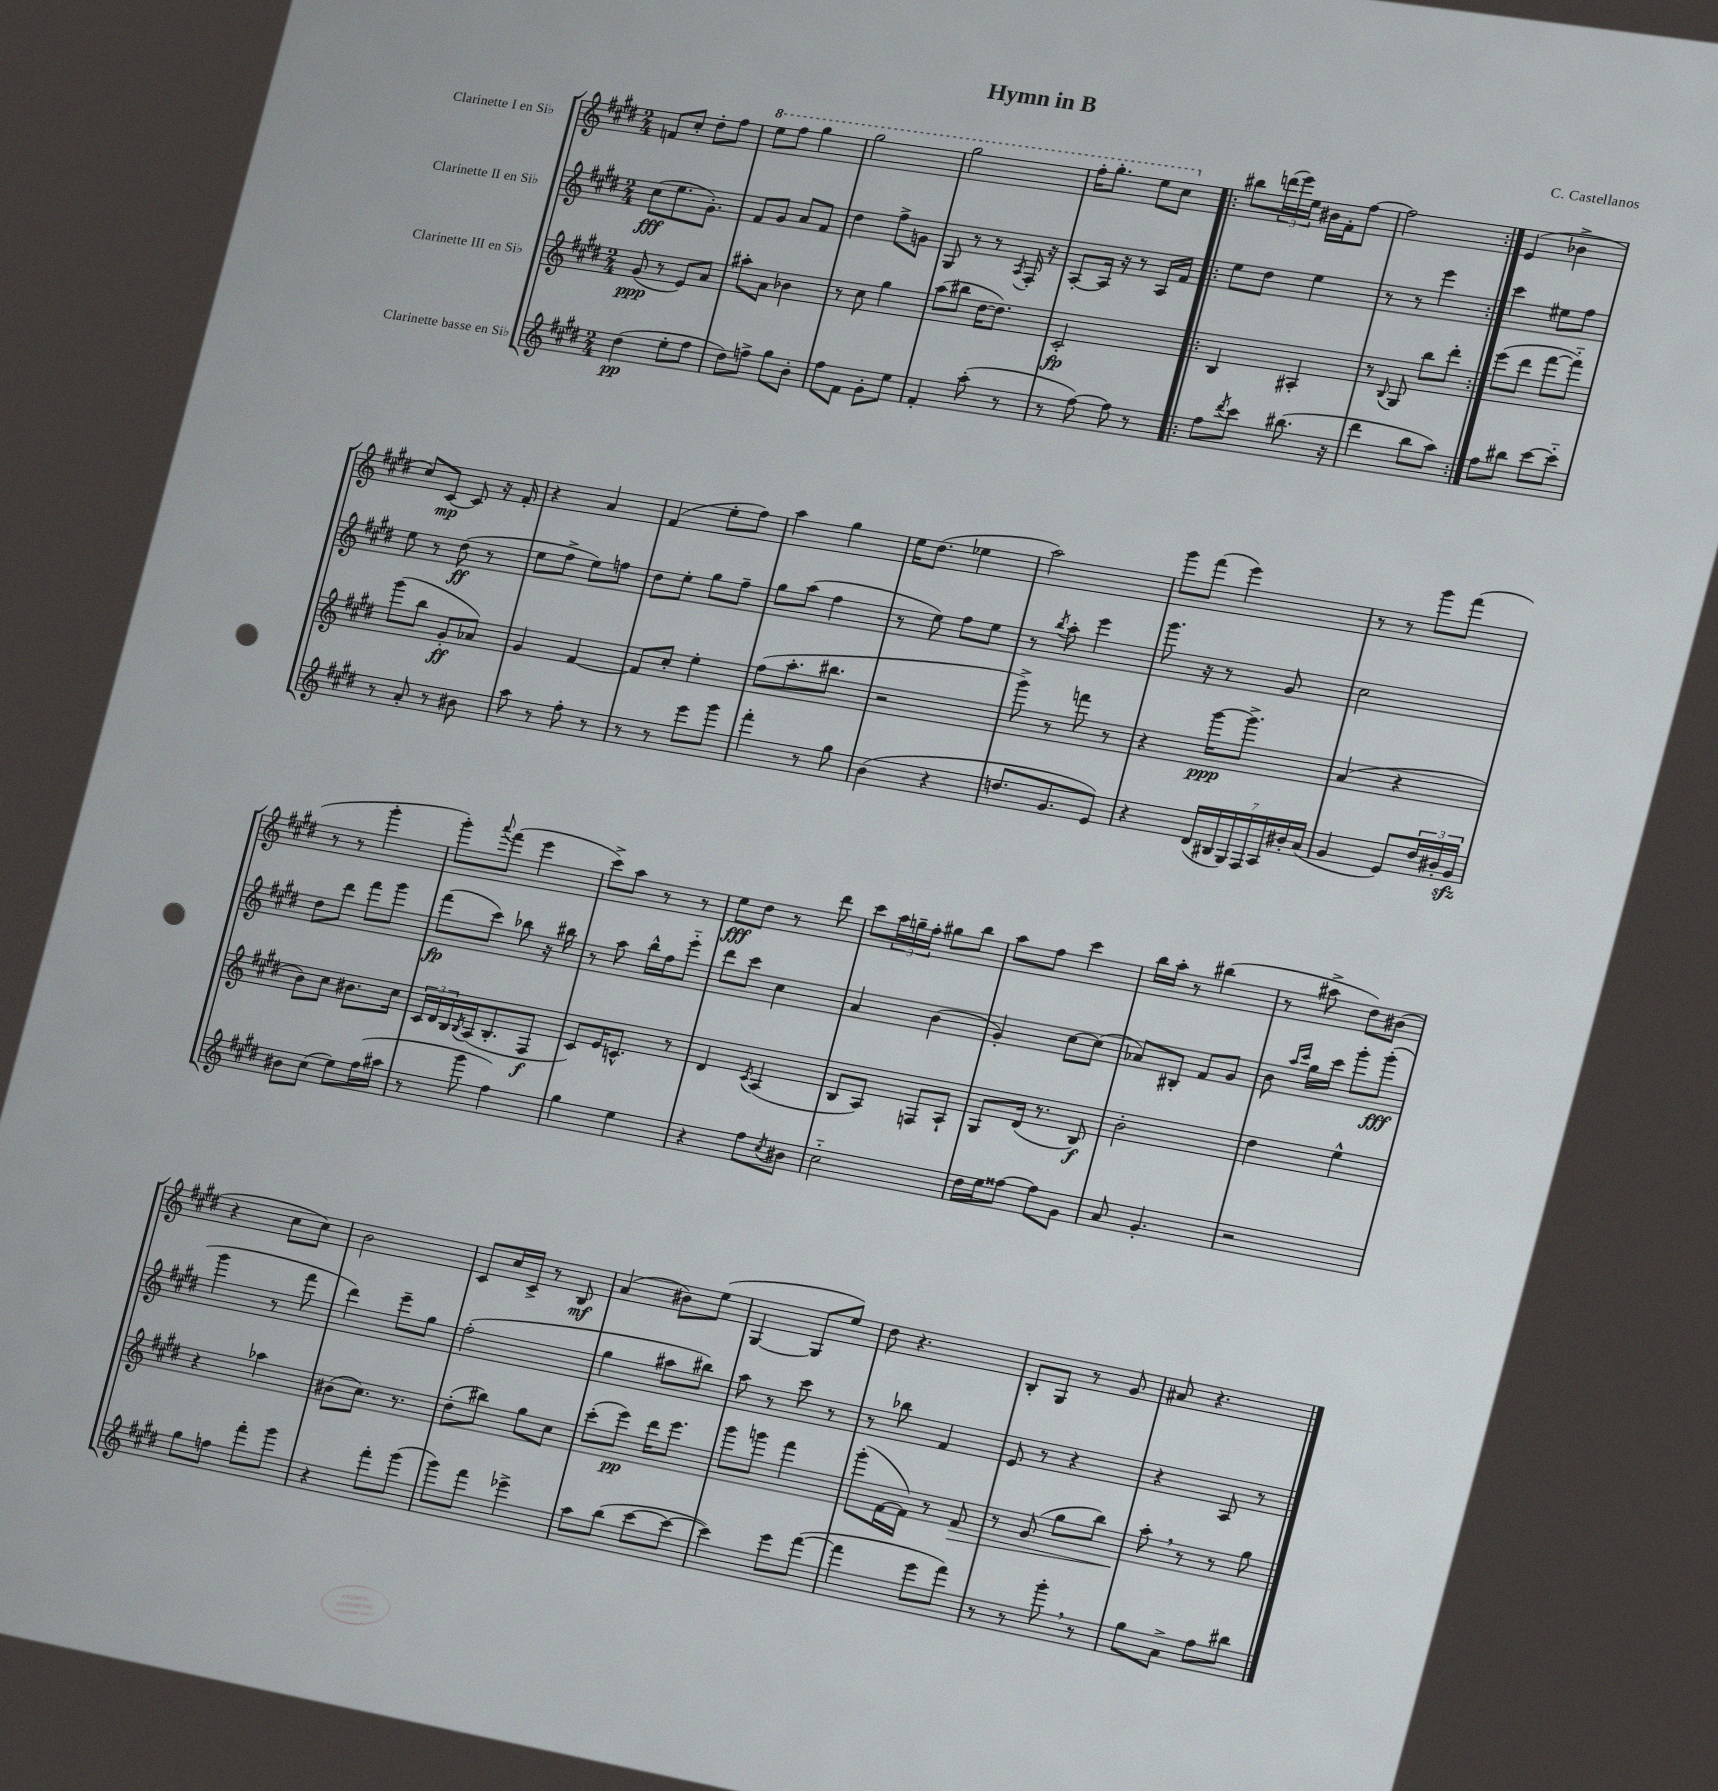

**kern	**kern	**kern	**kern
*staff4	*staff3	*staff2	*staff1
*clefG2	*clefG2	*clefG2	*clefG2
*k[f#c#g#d#]	*k[f#c#g#d#]	*k[f#c#g#d#]	*k[f#c#g#d#]
*M2/4	*M2/4	*M2/4	*M2/4
(4dd#	(8g#	(8cc#	8f
.	8r	8.ee	8cc#'
8ee'	8e)	.	8dd#'
.	.	8.g#')	.
8ff#	8a	.	8ff#
=	=	=	=
8dd#)	8aa#'	8f#	8eee
8ff^	8a	8g#	8fff#
8gg#	4b-	8a	4ggg#
8b'	.	8f#	.
=	=	=	=
8ff#	8r	4dd#	2ggg#
8f#	8cc#	.	.
8g#'	4gg#	8ff#^	.
8ee	.	8g	.
=	=	=	=
4f#'	(8aa	8G#	2ggg#
.	8bb#	8r	.
(8aa'	[16dd#	8r	.
.	8.dd#])	.	.
.	.	8qA	.
8r	.	16F#'	.
.	.	16r	.
=	=	=	=
8r	2c#'	[8A'	16fff#'
.	.	.	8.ggg#'
[8ff#)	.	16A]	.
.	.	16r	.
8ff#]	.	8r	8eee
8r	.	16A	8ccc#
.	.	16f#	.
=!|:	=!|:	=!|:	=!|:
8ff#	4B	8ee	8bb#
8qddd#	.	.	.
8ccc#	.	8dd#	(24ddd
.	.	.	24eee)
.	.	.	24ee
(8.bb#	4A#'	4ee	16b#
.	.	.	16f#'
.	.	.	[8ff#
16r	.	.	.
=	=	=	=
4ddd#	8r	8r	2ff#]
.	8qqB	.	.
.	8G#	8r	.
8bb	8bb	4eee	.
8aa)	8ddd#'	.	.
=:|!	=:|!	=:|!	=:|!
8ff#	(8eee	4ccc#	(4e
8bb#	8ddd#	.	.
[8ccc#	[8fff#	8ee#	4b-^
8ccc#'~]	8fff#'~])	8ff#	.
=	=	=	=
8r	(8ggg#	8ee	8cc#)
8a'	8bb	8r	[8c#
8r	8g#'	(8dd#	8c#]
8b#	8a-)	8r	16r
.	.	.	16f#'
=	=	=	=
8aa	4g#	8ee	4r
8r	.	8ff#^	.
8ff#'	[4f#	8ee)	4a
8r	.	8ff	.
=	=	=	=
8r	8f#]	8dd#	(4f#
8r	8cc#'	8ee'	.
8eee	4ee'	8gg#	8ee'
8ggg#	.	8ff#~	8ff#)
=	=	=	=
4fff#'	(8ff#	8gg#	4aa
.	8.aa'	(8aa	.
8r	.	4ff#	4gg#
.	8.bb#	.	.
8gg#	.	.	.
=	=	=	=
(4b	2r	8r	16ee
.	.	.	(8.dd#
.	.	8ee)	.
4r	.	8ff#	4ee-
.	.	8ee	.
=	=	=	=
8.dd	8ggg#^)	8r	2aa)
.	.	8qbb	.
.	8r	8aa'	.
8.g#	.	.	.
.	8fff	4eee	.
8e)	8r	.	.
=	=	=	=
4r	4r	8.ggg#	8ggg#
.	.	.	(8fff#
.	.	16r	.
(28d#	[16ggg#	8r	4eee)
28B#	.	.	.
.	8.ggg#^]	.	.
28G#)	.	.	.
28F#	.	.	.
.	.	8g#	.
28A	.	.	.
28b#'	.	.	.
(28a	.	.	.
=	=	=	=
4g#	(4a	2cc#	8r
.	.	.	8r
8e)	4r	.	8ggg#
24dd#	.	.	(8fff#
24b#'	.	.	.
24g#	.	.	.
=	=	=	=
8b#	8b)	8dd#	8r
(8cc#	8cc#	8ddd#	8r
8ee)	8.b#	8fff#	4ggg#'
(16ff#	.	8ggg#	.
16aa#	16cc#	.	.
=	=	=	=
8r	24c#	(8fff#	8ggg#')
.	24d#	.	.
.	24B	.	.
.	8qB	.	8qqaaa
8ggg#	(16A	8ccc#)	(8fff#
.	8.B'	.	.
4ff#)	.	8bb-	4eee
.	8F#	16r	.
.	.	16bb#	.
=	=	=	=
4gg#	8c#)	8r	8ccc#^)
.	16e	8aa	8aa
.	8.c^^	.	.
4ee	.	16bb^^	8r
.	.	16ff#	.
.	8r	8eee'~	8r
=	=	=	=
4r	4d#	8ddd#	8ee
.	.	8ccc#	8dd#
.	8qc#	.	.
8ff#	(4A	4cc#	8r
8qcc#	.	.	.
8b#	.	.	8ddd#
=	=	=	=
2cc#'~	8B	4a	8ccc#
.	8A)	.	24aa
.	.	.	24gg~
.	.	.	24ff#'
.	8F	(4b	8gg#
.	8A`	.	8bb
=	=	=	=
16dd#	8G#	4g#')	8aa
16ee	.	.	.
[8ff##	(16d#	.	8ff#
.	8.r	.	.
8ff##]	.	[8cc#	4ccc#
8g#	8B)	(8cc#]	.
=	=	=	=
8a	2b'	8a-)	16bb
.	.	.	16aa'
4.g#'	.	8B#'	8r
.	.	8f#	(4bb#
.	.	8g#	.
=	=	=	=
2r	4dd#	8b	8r
.	.	16qqaa	.
.	.	16qqccc#	.
.	.	16gg#	8aa#^
.	.	16ccc#	.
.	4ee^^	8ggg#'	8dd#)
.	.	(8ggg#'	(8b#
=	=	=	=
8gg#	4r	4ggg#	4r
8ff	.	.	.
8fff#'	4aa-	8r	8cc#
8ggg#	.	8fff#	8cc#)
=	=	=	=
4r	(8b#	4ddd#)	2b
.	8.cc#)	.	.
8fff#'	.	8eee~	.
.	8.r	.	.
(8ggg#	.	8gg#	.
=	=	=	=
8ggg#)	(8dd#'	(2ff#'	8c#
8fff#	8bb#)	.	16cc#
.	.	.	16c#^
4eee-^	8gg#	.	8r
.	8cc#	.	8B
=	=	=	=
8aa	(8ccc#'	4gg#	(4a
(8bb	8eee)	.	.
[8ccc#	16ddd#	8aa#	8b#)
.	8.eee	.	.
8ccc#_	.	8bb#)	(8ee
=	=	=	=
4ccc#])	8ggg#	8aa	[4G#
.	8ggg	8r	.
8eee	4fff#	8ccc#	8G#]
([8fff#	.	8r	8ee)
=	=	=	=
4fff#]	(8ggg#'	8r	8dd#
.	[16f#	8bb-	4.r
.	16f#])	.	.
8eee	8r	4f#	.
8fff#)	8f#	.	.
=	=	=	=
8r	8r	8e	8B'
8r	(8g#	8r	8G#
8ggg#'	8gg#	4r	8r
8r	8bb)	.	8g#
=	=	=	=
8gg#	8aa'	4r	8a#
8a^	8r	.	4.r
8ff#	8r	8A	.
8bb#	8gg#	8r	.
==	==	==	==
*-	*-	*-	*-
